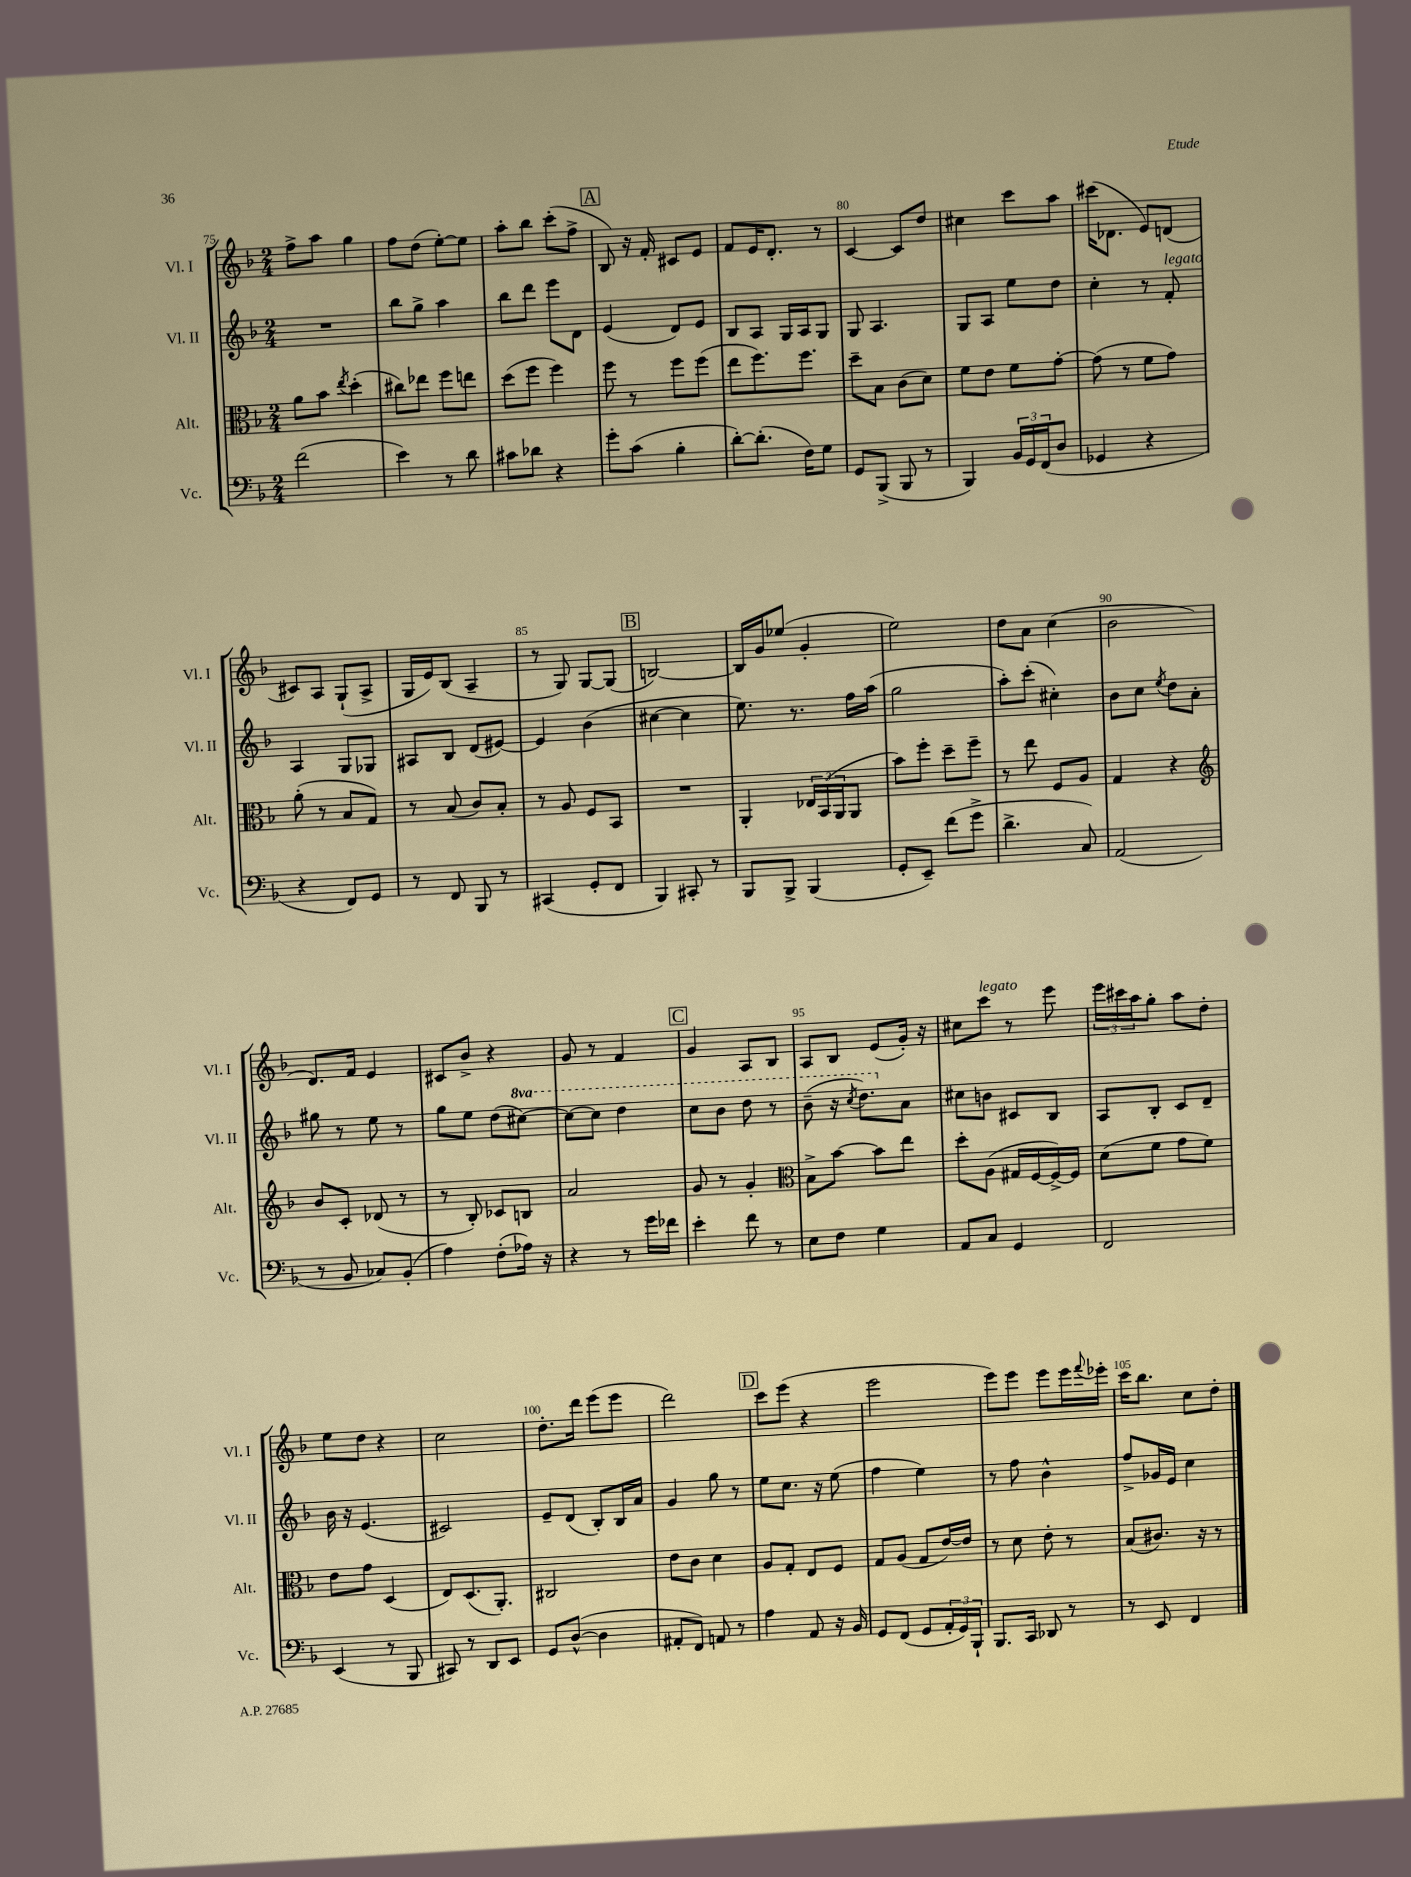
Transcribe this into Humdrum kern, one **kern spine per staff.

**kern	**kern	**kern	**kern
*staff4	*staff3	*staff2	*staff1
*clefF4	*clefC3	*clefG2	*clefG2
*k[b-]	*k[b-]	*k[b-]	*k[b-]
*M2/4	*M2/4	*M2/4	*M2/4
(2f	8a	2r	8ff^
.	8b-	.	8aa
.	8qee	.	.
.	(4dd'	.	4gg
=	=	=	=
4e)	8cc#)	8bb-	8ff
.	8ee-	8gg^	(8dd
8r	8ff	4aa	[8ee')
8d	8ee	.	8ee]
=	=	=	=
8c#	(8dd	8bb-	8aa'
8d-	8ff	8ddd	8bb-
4r	4ff)	8eee	(8ccc'
.	.	8d	8ff^
=	=	=	=
8g'	8ff	(4e	8B-)
(8c	8r	.	16r
.	.	.	16f'
4B-'	8ff	8d)	8c#
.	(8ff	8e	8e
=	=	=	=
[8d')	8ee	8B-	8f
(8.d']	8.ff)	8A	16e
.	.	.	8.d'
.	.	16G	.
16F)	8.ff	16A	.
8G	.	8G	8r
=	=	=	=
8GG	8dd~	8G	[4c
(8BBB-^	8B-	4.A	.
8BBB-	(8c	.	8c]
8r	8d)	.	8dd
=	=	=	=
4BBB-)	8f	8G	4cc#
.	8e	8A	.
24BB-	8f	8ee	8ccc
24GG	.	.	.
(24FF	.	.	.
8D	[8g'	8dd	8aa
=	=	=	=
4GG-	(8g]	4cc'	(16ccc#
.	.	.	8.d-
.	8r	.	.
4r	8f	8r	8e)
.	8g)	8f'	(8d
=	=	=	=
4r	(8a'	4A	8c#)
.	8r	.	8A
8FF)	8B-	8G	(8G`
8GG	8G)	8G-	8A^
=	=	=	=
8r	8r	8A#	16G
.	.	.	16e)
8FF	(8B-	8B-	(8B-
8BBB-	8c)	(8d	4A~
8r	8B-'	[8e#)	.
=	=	=	=
(4CC#	8r	4e#]	8r
.	8A	.	8G)
8GG'	8F	(4b-	[8G
8FF	8BB-	.	(8G]
=	=	=	=
4BBB-)	2r	[4cc#	[2B)
8CC#'	.	4cc#]	.
8r	.	.	.
=	=	=	=
8BBB-	4AA'	8.ee)	16B]
.	.	.	16g
8BBB-^	.	.	(8ee-
.	.	8.r	.
(4BBB-	24E-	.	4g'
.	(24BB-	.	.
.	24AA	.	.
.	8AA	16ff	.
.	.	(16aa	.
=	=	=	=
8GG'	8b-)	2gg	2ee)
8EE~)	8ff'	.	.
(8f	8dd~	.	.
8g^	8ff~	.	.
=	=	=	=
4.d^	8r	8aa')	8dd
.	8ee	(8ccc'	8a
.	8F	4cc#')	(4cc
8C)	8A	.	.
=	=	=	=
(2AA	4G	8b-	2b-
.	.	8cc	.
.	.	8qee	.
.	4r	8dd	.
.	.	8a'	.
=	=	=	=
*	*clefG2	*	*
8r	8b-	8gg#	8.d)
8BB-	8c'	8r	.
.	.	.	16f
8C-)	(8d-	8ee	4e
(8BB-'	8r	8r	.
=	=	=	=
4A)	8r	8gg	8c#
.	8B-')	8ee	8b-^
(8F'	8c-	(8dd	4r
16A-)	8B	[8ccc#)	.
16r	.	.	.
=	=	=	=
4r	2a	8ccc#_	8g
.	.	8ccc#]	8r
8r	.	4ddd	4f
16g	.	.	.
16f-	.	.	.
=	=	=	=
4e'	8g	8ccc	4g
.	8r	8bb-	.
8f	4g'	8ddd	8A
8r	.	8r	8B-
=	=	=	=
*	*clefC3	*	*
8E	8B-^	(8bb-~	8A
8F	[8b-	16r	8B-
.	.	8qccc	.
.	.	8.ddd)	.
4G	8b-]	.	(8e
.	8ee	8a	16g')
.	.	.	16r
=	=	=	=
8AA	8dd'	8cc#	8cc#
8C	(8A	8b	8ccc
4GG	16G#	8c#	8r
.	[16F	.	.
.	16F^_)	8B-	8eee
.	16F]	.	.
=	=	=	=
2FF	(8d	8A	24eee
.	.	.	24ccc#
.	.	.	24aa
.	8f	8B-'	8gg'
.	8g	8c	8aa
.	8f)	8d~	8dd'
=	=	=	=
(4EE	8e	16b-	8ee
.	.	16r	.
.	8g	(4.e	8dd
8r	(4D	.	4r
8BBB-	.	.	.
=	=	=	=
8CC#)	8E)	2c#)	2cc
8r	(8.D	.	.
8DD	.	.	.
.	8.AA')	.	.
8EE	.	.	.
=	=	=	=
8GG	2C#	8e~	8.dd'
([8D^^	.	(8d	.
.	.	.	16ddd
4D]	.	8B-')	(8eee
.	.	16B-	8eee
.	.	16a	.
=	=	=	=
8AA#'	8e	4g	2ddd)
8FF)	8c	.	.
8AA	4d	8gg	.
8r	.	8r	.
=	=	=	=
4A	8A	8ee	8ccc
.	8G'	8.cc	(8eee
8AA	8E	.	4r
.	.	16r	.
16r	8F	(8ee	.
16BB-	.	.	.
=	=	=	=
8GG	8G	4ff	2eee
(8FF	(8A	.	.
8GG	8G	4ee)	.
24AA'	[16e)	.	.
24GG)	.	.	.
.	16e]	.	.
24BBB-`	.	.	.
=	=	=	=
8.BBB-	8r	8r	8eee)
.	8d	8ff	8eee
16CC	.	.	.
8DD-	8e'	4b-^^	8eee
8r	8r	.	16eee
.	.	.	8qqfff
.	.	.	16eee-'
=	=	=	=
8r	(8B-	8ff^	16ccc
.	.	.	8.bb-
8EE	8.c#)	16g-	.
.	.	16e	.
4FF	.	4cc	8cc
.	16r	.	.
.	8r	.	8dd'
==	==	==	==
*-	*-	*-	*-
